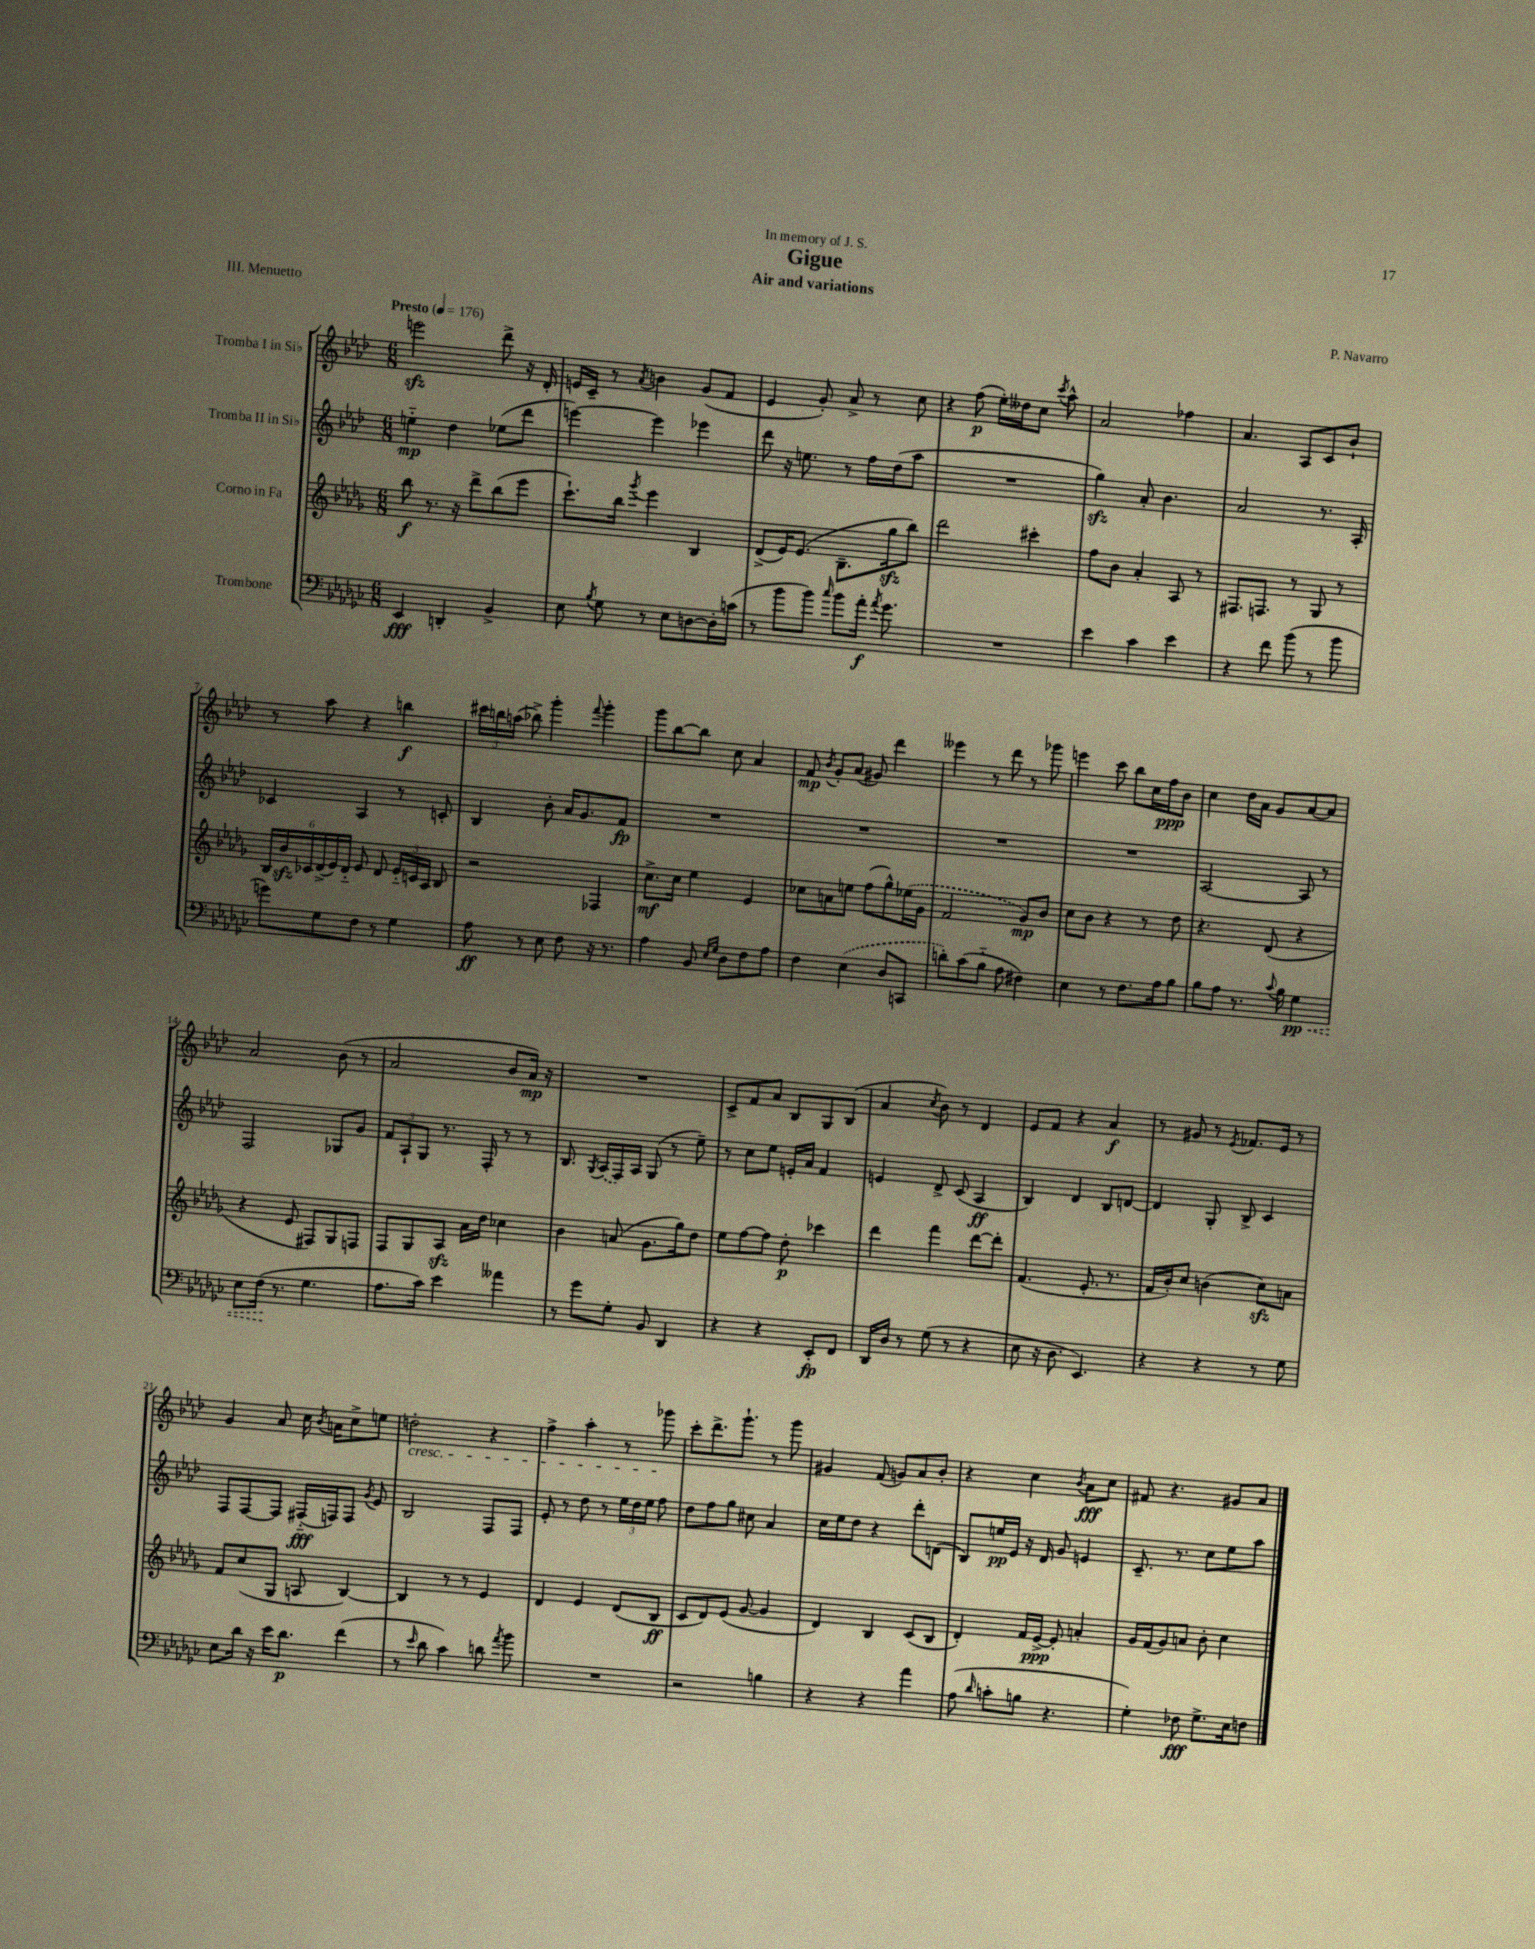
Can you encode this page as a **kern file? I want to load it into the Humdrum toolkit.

**kern	**kern	**kern	**kern
*staff4	*staff3	*staff2	*staff1
*clefF4	*clefG2	*clefG2	*clefG2
*k[b-e-a-d-g-c-]	*k[b-e-a-d-g-]	*k[b-e-a-d-]	*k[b-e-a-d-]
*M6/8	*M6/8	*M6/8	*M6/8
*MM176	*MM176	*MM176	*MM176
4EE-/	8bb-\	4ee'~\	2eee\
.	8.r	.	.
4DD'/	.	4dd-\	.
.	16r	.	.
.	8ddd-^\L	.	.
4BB-^/	(8bb-\	(8ee-\L	8ddd-^\
.	8eee-\J	8ddd-\J	16r
.	.	.	16d-'/
=	=	=	=
8E-\	8.ccc`\L)	[4eee\)	16e/LL
.	.	.	16c~/JJ
8qB-/	.	.	.
8G-\	.	.	8r
.	16bb-\Jk	.	.
.	8qggg-/	.	8qa-/
8r	4eee-\	4eee\]	4b\
8E-\L	.	.	.
[8D\	4B-/	4eee-\	(8g/L
16D'\]L	.	.	8f/J
(16c\JJ	.	.	.
=	=	=	=
8r	(8d-^/L	8ddd-\	4e-/
8b-\L	16e-/K)	16r	.
.	(8.e-/J	8.ee\	.
8b-\J)	.	.	8g'/)
16qqcc-/	.	.	.
8b-\L	8.B-~\L	8r	8a-^/
16a-'\Jk	.	16ff\LL	8r
8qa-/	.	.	.
8.g-\	16gg-\k	(16dd-\J	.
.	8bb-\J)	8aa-\J	8cc\
=	=	=	=
2.r	2ddd-\	2.r	4r
.	.	.	(8ff\
.	.	.	16ee-'\LL)
.	.	.	16dd--\J
.	4ccc#'\	.	8cc\J
.	.	.	8qccc/
.	.	.	8aa-^^\
=	=	=	=
4e-\	8ff\L	4gg\)	2a-/
.	8b-\J	.	.
4c-\	4a-'/	8a-'/	.
.	.	4.b-\	.
4e-\	8A-/	.	4ff-\
.	8r	.	.
=	=	=	=
4r	8.F#/L	2a-/	4.a-/
.	8.F/J	.	.
8f\	.	.	.
(8b-\	8r	.	8A-/L
8r	8G-/	8.r	8c/
8b-\	8r	.	8b-`/J
.	.	16A-'/	.
=	=	=	=
8g\L)	24B-/LL	4c-/	8r
.	24b-/	.	.
.	24c-/	.	.
8G-\	(24d-^/	.	8aa-\
.	24e-/)	.	.
.	24d-'~/JJ	.	.
8F\J	8e-/	4A-/	4r
8r	8d-/	.	.
4G-\	24e-'~/LL	8r	4bb\
.	24c/	.	.
.	24A-/JJ	.	.
.	8B-/	8c'/	.
=	=	=	=
8A-\	2r	4B-/	24ccc#\LL
.	.	.	24bb\
.	.	.	(24aa\JJ
8r	.	.	8bb-^\)
8E-\	.	8b-'\	4ggg'\
8F\	.	16a-/LK	.
.	.	8.g/	.
.	.	.	8qqfff/
16r	4F-/	.	4ggg'\
8.r	.	.	.
.	.	8f/J	.
=	=	=	=
4A-\	8.cc^\L	2.r	8ggg\L
.	.	.	[8bb-\
.	16cc\Jk	.	.
8BB-/	4ee-\	.	8bb-\]J
16qqE-/LL	.	.	.
16qqG-/JJ	.	.	.
8D-\L	.	.	8cc\
8F\	4e-/	.	4a-/
8A-\J	.	.	.
=	=	=	=
4F\	8cc-\L	2.r	8f/
.	.	.	8qb-/
.	8a\	.	8g'/L
(4E-\	8ee\J	.	(8a-/J
.	(8ff\L	.	8g#/)
8D-/L	8gg-^^\)	.	4ddd-\
8CC/J	(16ee-\L	.	.
.	16g-\JJ	.	.
=	=	=	=
8d'\L)	2f/	2.r	4eee--\
(8c-\	.	.	.
8B-'~\J	.	.	8r
8A-\	.	.	8ddd-\
4F#\)	8g-/L)	.	8r
.	8b-/J	.	8ggg-\
=	=	=	=
4E-\	8cc\L	2.r	4eee\
.	8b-\J	.	.
8r	4r	.	8ccc\
8.F\L	.	.	8bb-\L
.	8r	.	16cc\L
16A-\k	.	.	16ff\J
8B-\J	8dd-\	.	8b-\J
=	=	=	=
8B-\L	4.r	[2A-/	4cc\
8A-\J	.	.	.
8.r	.	.	16dd-\LL
.	.	.	16a-\JJ
.	(8d-/	.	8g/L
8qqc-/	.	.	.
16B-\	.	.	.
4G-\	4r	8A-/]	[8a-/
.	.	8r	8a-/]J
=	=	=	=
8E-\L	4r	2F/	2a-/
(16F\Jk	.	.	.
8.r	.	.	.
.	8e-/	.	.
4.G-\	8F#/L)	.	.
.	8G-/	8G-/L	(8b-\
.	8F/J	8g/J	8r
=	=	=	=
8.A-\L	8F/L	12f/L	2a-/
.	.	12A-`/	.
.	8G-/	.	.
.	.	12G/J	.
16c-\Jk)	.	.	.
4e-\	8A-/J	8.r	.
.	16a-\LL	.	.
.	16dd-\JJ	16F'/	.
4a--\	4cc-\	8r	8b-/L
.	.	8r	16a-/Jk)
.	.	.	16r
=	=	=	=
8r	4b-\	8.B-/	2.r
8g-\L	.	.	.
.	.	8qG/	.
.	.	(16A-/LL	.
8G-'\J	(8a/	16F/)	.
.	.	16A-/JJ	.
8BB-/	8.g-\L	(8G/	.
4DD-/	.	8r	.
.	16gg-\k)	.	.
.	8dd-\J	8ee-~\)	.
=	=	=	=
4r	8ee-\L	8r	8c^/L
.	[8ff\	8cc\L	8f/
4r	8ff\]J	8ee-\J	8a-/J
.	8dd-'\	16e'/LL	8B-/L
.	.	16a-/JJ	.
8EE-'/L	4ccc-\	4f/	8G/
8FF/J	.	.	(8B-/J
=	=	=	=
16DD-/LL	4ddd-\	4e/	4a-/
16D-/JJ	.	.	.
8r	.	.	.
.	.	.	8qcc/
(8G-\	4fff\	8d-^/	8b-\)
8r	.	(8c/	8r
4r	[8ddd-\L	4A-/	4d-/
.	8ddd-'\]J	.	.
=	=	=	=
8E-\	(4.f/	4B-/)	8e-/L
16r	.	.	8f/J
8.D-\	.	.	.
.	.	4d-/	4r
4.EE-/)	8.e-'/	.	.
.	.	8B-/L	4a-/
.	8.r	.	.
.	.	[8d/J	.
=	=	=	=
4r	16f/LL	4d/]	8r
.	16b-'/J)	.	.
.	8cc/J	.	8g#/
4r	(4b\	8G'/	8r
.	.	.	8qe-/
.	.	8B-^/	8.f-/L
8r	8cc\L)	4c/	.
.	.	.	16e-/Jk
8G-\	8a\J	.	8r
=	=	=	=
8E-\L	8f/L	8F/L	4g/
16d-\Jk	(8cc/	[8F/	.
16r	.	.	.
16e-\LK	8G-/J	8F/]J	8a-/
8.d-\J	.	.	.
.	8A/	(16F#'~/LL	16cc\
.	.	.	8qb-/
.	.	16F/J)	16a\LK
(4f\	[4B-/)	8F/J	8cc^\
.	.	8qg/	.
.	.	8e-/	8ee\J
=	=	=	=
8r	4B-/]	2B-/	2dd'\
16qqe-/	.	.	.
8d-\	.	.	.
4c-\)	8r	.	.
.	8r	.	.
8d\	4e-/	8F/L	4r
8qa-/	.	.	.
8b-\	.	8F/J	.
=	=	=	=
2.r	4d-/	8e-'/	4ff^\
.	.	8r	.
.	4e-/	8dd-\	4aa-'\
.	.	8r	.
.	(8d-/L	24ee-\LL	8r
.	.	24dd-\	.
.	.	24ee-\JJ	.
.	8B-/J	8ff\	8ggg-\
=	=	=	=
2r	8c/L	8dd-\L	8ccc'\L
.	8d-/)	8ff\	8.ddd-^\
.	(8e-/J	8gg\J	.
.	.	.	8.ggg`\J
.	[8g-/	8cc#\	.
4B\	4g-/]	4a-/	8r
.	.	.	8ggg\
=	=	=	=
4r	4d-/)	16cc\LL	4g#/
.	.	16ee-\J	.
.	.	8dd-\J	.
4r	4B-/	4r	(8f/
.	.	.	8g/L)
4a-\	(8c/L	8ddd-'\L	8a-/
.	8B-/J	(8d\J	8b-'/J
=	=	=	=
(8A-\	4d-'/)	8B-/L)	4r
16qqd-/	.	.	.
8c'\L	.	16ee/L	.
.	.	16e-/JJ	.
8B\J	16f/LL	16r	4cc\
.	[16e-^/JJ	16d-/	.
4.r	8e-'/]	8g/	.
.	.	.	8qb-/
.	4a'/	4e/	8a-\L
.	.	.	8cc\J
=	=	=	=
4G-'\)	16g-/LL	8.c~/	8f#/
.	(16f/J	.	.
.	8g-/)	.	4.r
.	.	8.r	.
8F-\	8a/J	.	.
8.G-^\L	8b-'\	8cc\L	.
.	4cc\	8ee-\	8g#/L
16E-\k	.	.	.
8F\J	.	8aa-\J	8a-/J
==	==	==	==
*-	*-	*-	*-
